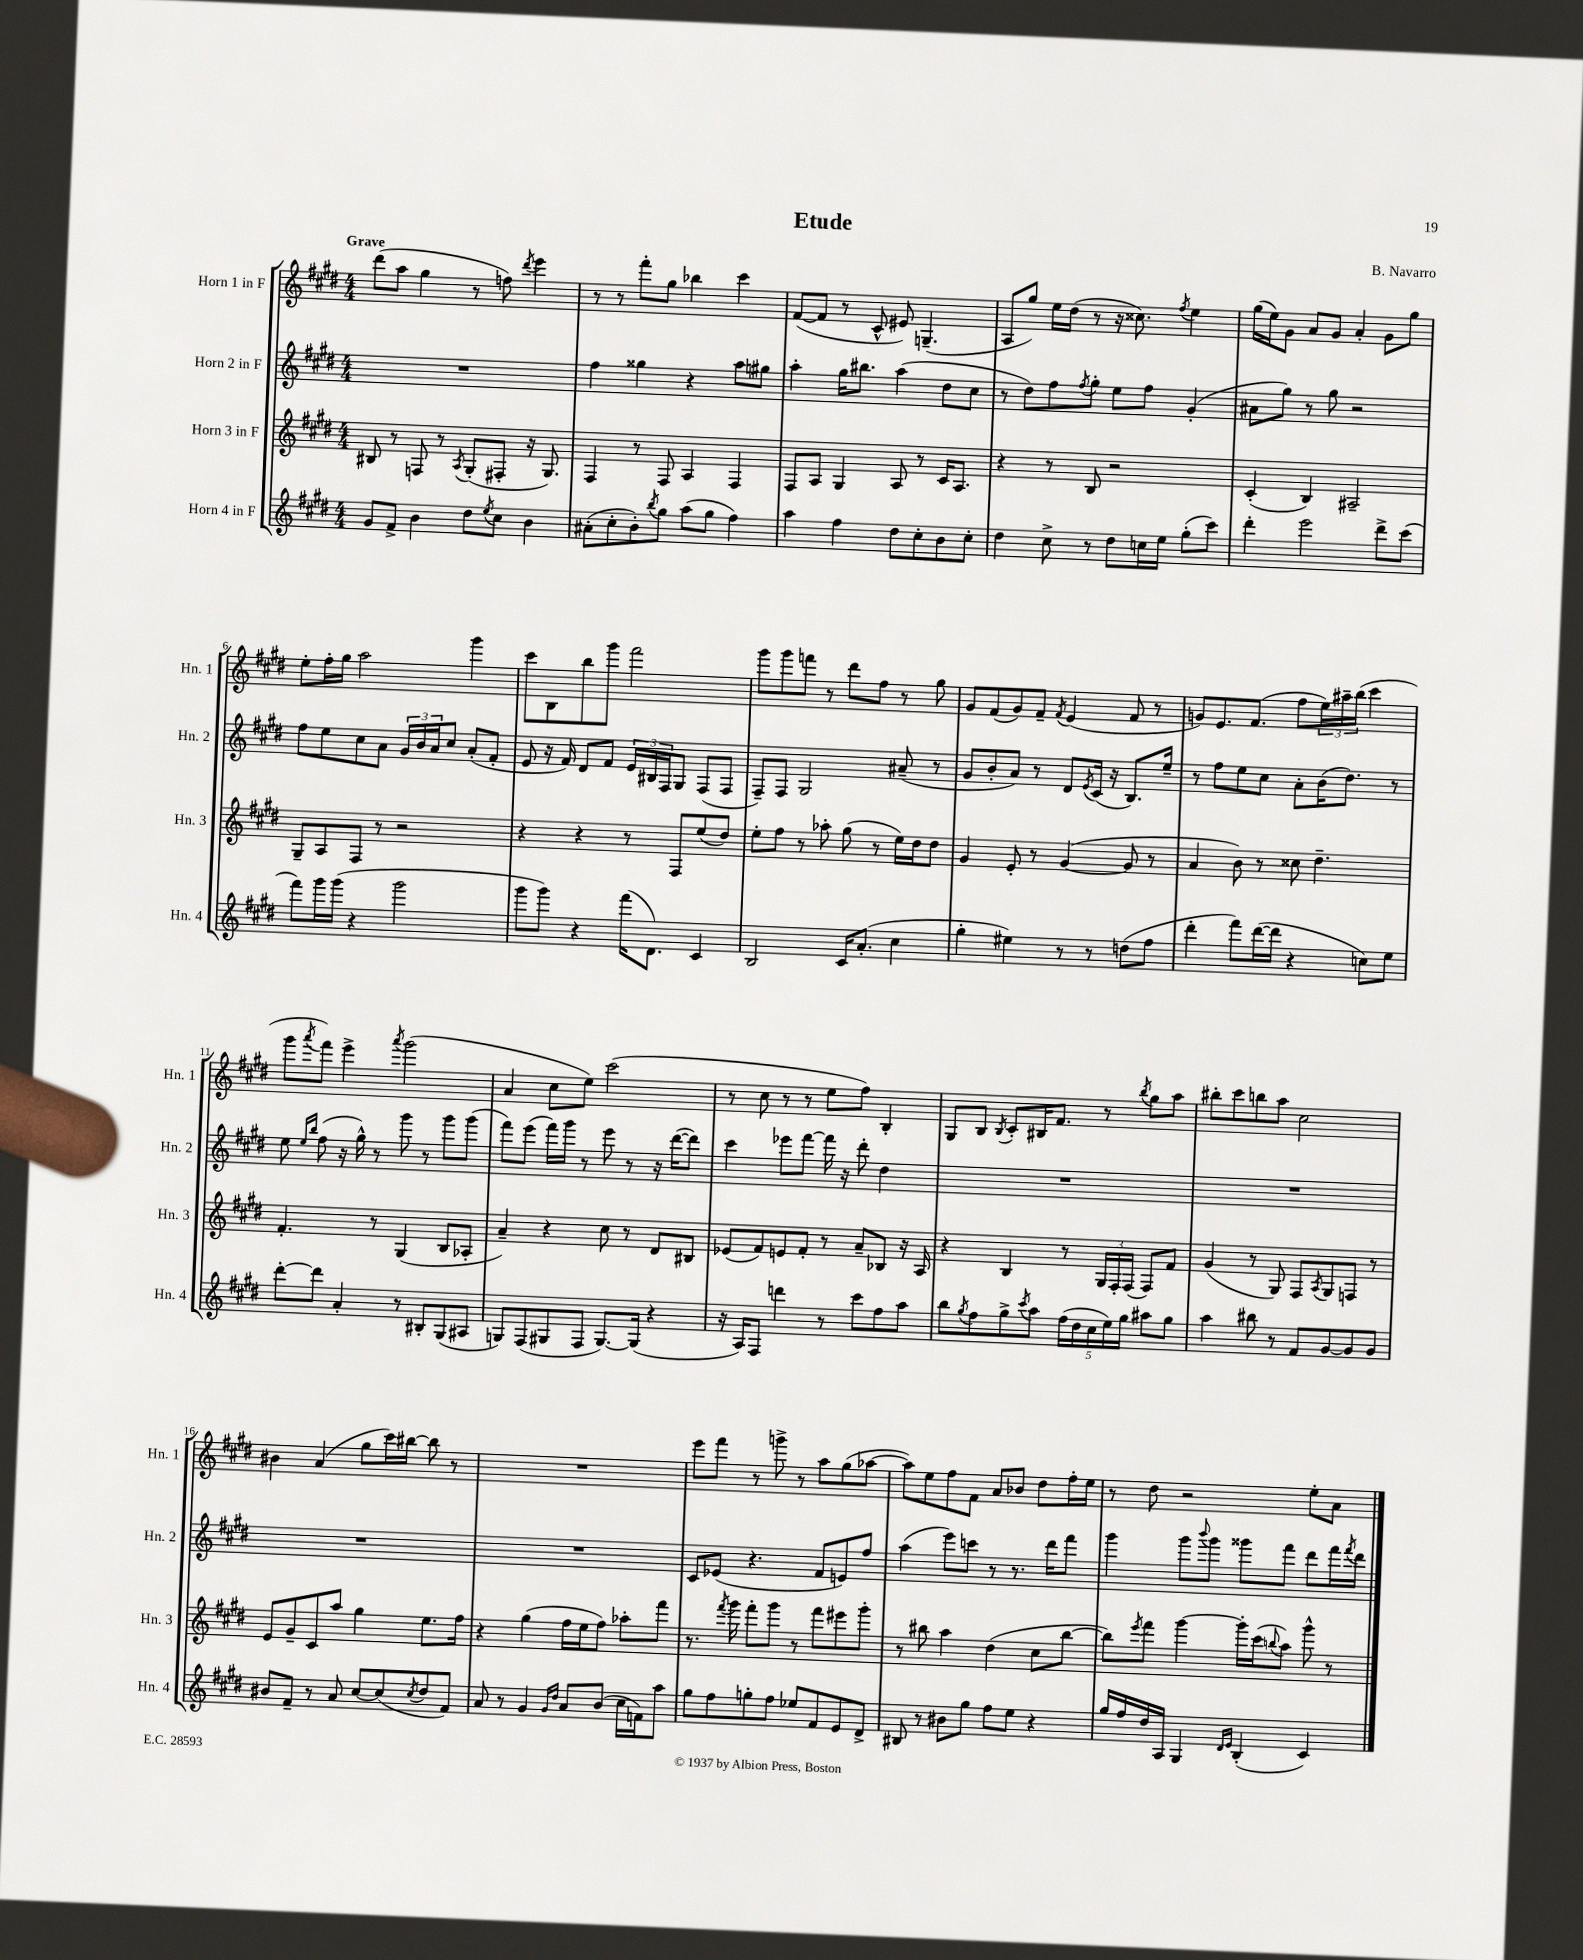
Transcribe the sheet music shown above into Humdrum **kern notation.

**kern	**kern	**kern	**kern
*part4	*part3	*part2	*part1
*staff4	*staff3	*staff2	*staff1
*I"Horn 4 in F	*I"Horn 3 in F	*I"Horn 2 in F	*I"Horn 1 in F
*I'Hn. 4	*I'Hn. 3	*I'Hn. 2	*I'Hn. 1
*clefG2	*clefG2	*clefG2	*clefG2
*k[f#c#g#d#]	*k[f#c#g#d#]	*k[f#c#g#d#]	*k[f#c#g#d#]
*M4/4	*M4/4	*M4/4	*M4/4
=1	=1	=1	=1
!	!	!	!LO:TX:a:B:t=Grave
8g#/L	8B#X/	1r	(8ddd#\L
8f#^/J	8r	.	8aa\J
4b\	8Fn/	.	4gg#\
.	8r	.	.
.	8qA/	.	.
8dd#\L	(8G#'/L	.	8r
8qee/	.	.	.
8cc#\J	8F#X'/J	.	8ffn\)
.	.	.	8qddd#/
4b\	16r	.	4eee\
.	8.G#/)	.	.
=2	=2	=2	=2
(8a#X'\L	4F#/	4ff#\	8r
8cc#'\	.	.	8r
8b'\)	8r	4gg##X\	8fff#'\L
8qbb/	.	.	.
8gg#\J	8F#/	.	8gg#\J
(8aa\L	4A/	4r	4bb-X\
8gg#\J	.	.	.
4ff#\)	4F#/	8aa\L	4ccc#\
.	.	8gg#X\J	.
=3	=3	=3	=3
4aa\	8F#/L	4aa'\	([8f#/L
.	8A/J	.	8f#/J]
4ff#\	4G#/	16gg#\KL	8r
.	.	8.bb#X\J	.
.	.	.	8c#^^/
8dd#\L	8A/	(4aa\	8e#X/)
8cc#'\	8r	.	(4.Gn~/
8b\	16c#/KL	8dd#\L	.
.	8.A/J	.	.
8cc#'\J	.	8cc#\J	.
=4	=4	=4	=4
4dd#\	4r	8r	8A/L
.	.	8dd#\L)	8gg#/J)
8cc#^\	8r	8ff#\	16ee\LL
.	.	.	(16dd#\JJ
.	.	8qff#/	.
8r	8B/	8gg#'\J	8r
8dd#\L	2r	8ee\L	16r
.	.	.	8.cc##X\)
16ccn\L	.	8ff#\J	.
16ee\JJ	.	.	.
.	.	.	8qff#/
(8gg#'\L	.	(4g#'/	4ee\
8ccc#\J)	.	.	.
=5	=5	=5	=5
4ddd#'\	(4c#'/	8a#X\L	(16gg#\LL
.	.	.	16ee\J)
.	.	8gg#\J)	8g#\J
2eee\	4B/)	8r	8a/L
.	.	8gg#\	8g#/J
.	2A#X~/	2r	4a'/
8ddd#^\L	.	.	8g#\L
(8ccc#\J	.	.	8gg#\J
!!LO:LB:g=z
=6	=6	=6	=6
8fff#\L)	8G#~/L	8ff#\L	8ee'\L
16ggg#\L	8A/	8ee\	16ff#'\L
(16ggg#\JJ	.	.	16gg#\JJ
4r	8F#/J	8cc#\	2aa\
.	8r	8a\J	.
2ggg#\	2r	24g#/LL	.
.	.	24b/	.
.	.	24a/J	.
.	.	8cc#/J	.
.	.	(8a'/L	4ggg#\
.	.	8f#'/J	.
=7	=7	=7	=7
8ggg#\L	4r	8e/	8ccc#\L
8ggg#\J)	.	16r	8B\
.	.	16f#/)	.
4r	4r	8d#/L	8bb\
.	.	8f#/J	8ggg#\J
(16fff#\KL	8r	24e/LL	2fff#\
.	.	24B#X/	.
8.d#\J)	.	.	.
.	.	24F#/J	.
.	8F#/L	8G#/J	.
4c#/	(8ee/	(8F#/L	.
.	8dd#/J)	8F#/J	.
=8	=8	=8	=8
2B/	8ee'\L	8F#~/L)	8ggg#\L
.	8ff#\J	8F#/J	8ggg#\
.	8r	2G#/	8fffn\J
.	8aa-X'\	.	8r
16c#/KL	(8gg#\	.	8ddd#\L
(8.a'/J	.	.	.
.	8r	.	8ff#\J
4cc#\	16ee\LL)	(8a#X~/	8r
.	16dd#\J	.	.
.	8dd#\J	8r	8gg#\
=9	=9	=9	=9
4gg#'\	4g#/	8g#/L	8g#/L
.	.	8b'/	(8f#/
4ee#X\)	8e'/	8a/J)	8g#/)
.	8r	8r	8f#~/J
.	.	.	8qf#/
8r	([4g#/	8d#/L	(4e/
.	.	8qe/	.
8r	.	(16c#/Jk	.
.	.	16r	.
(8ddn\L	8g#/]	8.B/L)	8f#/
8ff#\J	8r	.	8r
.	.	16ee~/Jk	.
=10	=10	=10	=10
4ddd#'\	4a/	8r	8gn/L)
.	.	8ff#\L	8.e/
8fff#\L)	8b\)	8ee\	.
.	.	.	(8.f#/J
([16ddd#\L	8r	8cc#\J	.
16ddd#\JJ]	.	.	.
4r	8cc##X\	8a'\L	8ff#\L
.	4.dd#~\	(16b\K	24ee\L)
.	.	.	24aa#X~\
.	.	8.dd#\J)	.
.	.	.	(24bb\JJ
8ccn\L)	.	.	4ccc#\
8ee\J	.	8r	.
!!LO:LB:g=z
=11	=11	=11	=11
[8ddd#'\L	4.f#'/	8ee\	8ggg#\L
.	.	16qqee/LL	.
.	.	16qqbb/JJ	8qaaa/
8ddd#\J]	.	(8ff#\	8fff#\J)
4a'/	.	16r	4eee^\
.	.	16gg#^^\)	.
.	8r	8r	.
.	.	.	8qaaa/
8r	(4G#/	8ggg#\	(2ggg#\
8B#X'/L	.	8r	.
(8G#/	8B/L	8ggg#\L	.
8A#X/J	8A-X'/J	(8ggg#\J	.
=12	=12	=12	=12
8Gn/L)	4a~/)	8fff#\L)	4a/
(8F#/	.	(8eee\J	.
8G#X/	4r	16fff#\LL)	8cc#\L
.	.	16ggg#\JJ	.
8F#/J	.	8r	8ee\J)
[8.G#/L)	8cc#\	8eee\	(2ccc#\
.	8r	8r	.
(16G#/Jk]	.	.	.
4r	8d#/L	16r	.
.	.	([16ddd#\KL	.
.	8B#X/J	8ddd#\J])	.
=13	=13	=13	=13
16r	(8e-X/L	4ccc#\	8r
16A/KL)	.	.	.
8F#/J	8f#/)	.	8cc#\
4dddn\	8en/	8eee-X\L	8r
.	8f#'/J	[8fff#\J	8r
8r	8r	16fff#\]	8ee\L
.	.	16r	.
8ccc#\L	8a~/L	8ddd#'\	8ff#\J)
8ff#\	8B-X/J	4dd#\	4B'/
8aa\J	16r	.	.
.	16A/	.	.
=14	=14	=14	=14
8bb\L	4r	1r	8G#/L
8qgg#/	.	.	.
8ff#\	.	.	8B/J
.	.	.	8qB/
8gg#^\	4B/	.	8c#'/L
8qccc#/	.	.	.
8aa\J	.	.	16B#X/K
.	.	.	8.f#/J
(20ff#\LL	8r	.	.
20dd#\	.	.	.
20cc#\	.	.	.
.	24G#/LL	.	8r
20ee\)	.	.	.
.	24F#'/	.	.
20gg#\JJ	.	.	.
.	(24F#/JJ	.	.
.	.	.	8qbb/
8aa#X\L	8F#/L)	.	8gg#\L
8gg#\J	8f#/J	.	8aa\J
=15	=15	=15	=15
4aa\	(4g#/	1r	8bb#X'\L
.	.	.	8ccc#\
8bb#X\	8r	.	8bbn\
8r	8G#/)	.	8aa\J
8f#/L	8F#/L	.	2cc#\
.	8qA/	.	.
[8g#/	8G#/	.	.
8g#/]	8Fn/J	.	.
8g#/J	8r	.	.
!!LO:LB:g=z
=16	=16	=16	=16
8b#X/L	8e/L	1r	4b#X\
8f#~/J	8g#~/	.	.
8r	8c#/	.	(4a/
8a/	8aa/J	.	.
[8cc#/L	4gg#\	.	8gg#\L
(8cc#/]	.	.	16ccc#\L)
.	.	.	[16bb#X\JJ
8qcc#/	.	.	.
8dd#/	8.ee\L	.	8bb#\]
8f#/J)	.	.	8r
.	16ff#\Jk	.	.
=17	=17	=17	=17
8a/	4r	1r	1r
8r	.	.	.
4g#/	(4gg#\	.	.
16qqg#/LL	.	.	.
16qqdd#/JJ	.	.	.
8a/L	16ff#\LL	.	.
.	16ee\J	.	.
(8b/J	8ff#\J)	.	.
16cc#\LL	8aa-X'\L	.	.
16fn\J)	.	.	.
8aa\J	8fff#\J	.	.
=18	=18	=18	=18
8gg#\L	8.r	8c#/L	8eee\L
8ff#\	.	(8e-X/J	8fff#\J
.	8qfff#/	.	.
.	16ggg#\	.	.
8ggn'\	8fff#'\L	4.r	8r
8ff#\J	8ggg#\J	.	8gggn^\
8ee-X/L	8r	.	8r
8f#/	8fff#\L	8f#/L	8aa\L
8e/	8eee#X\	8en/)	(8gg#\
8d#^/J	8ggg#'\J	8ff#/J	[8aa-X\J
=19	=19	=19	=19
8B#X/	8r	(4aa\	8aa-\L])
8r	8bb#X\	.	8ee\
8b#X\L	4aa\	8eee\L)	8ff#\
8gg#\J	.	8cccn\J	8f#\J
8ff#\L	(4dd#\	8r	8a/L
8ee\J	.	8.r	8b-X/J
4r	8cc#\L	.	8dd#\L
.	.	16ddd#\KL	.
.	[8bb#\J	8fff#\J	16ff#'\L
.	.	.	16ee\JJ
=20	=20	=20	=20
16gg#/LL	8bb#\L])	4ggg#\	8r
16ff#/	.	.	.
.	8qeee/	.	.
16dd#/	8fff#\J	.	8dd#\
16A/JJ	.	.	.
4G#/	[4ggg#\	8ggg#\L	2r
.	.	8qqbbb/	.
.	.	8ggg#\J	.
16qqd#/LL	.	.	.
16qqe/JJ	.	.	.
(4B'/	16ggg#'\LL]	8ggg##X\L	.
.	(16ccc#\J	.	.
.	8qqbbn/	.	.
.	8aa\J)	8fff#\J	.
4c#/)	8ggg#^^\	8ddd#\L	8ee'\L
.	8r	16fff#\L	8a\J
.	.	8qfff#/	.
.	.	16ddd#\JJ	.
==	==	==	==
*-	*-	*-	*-
